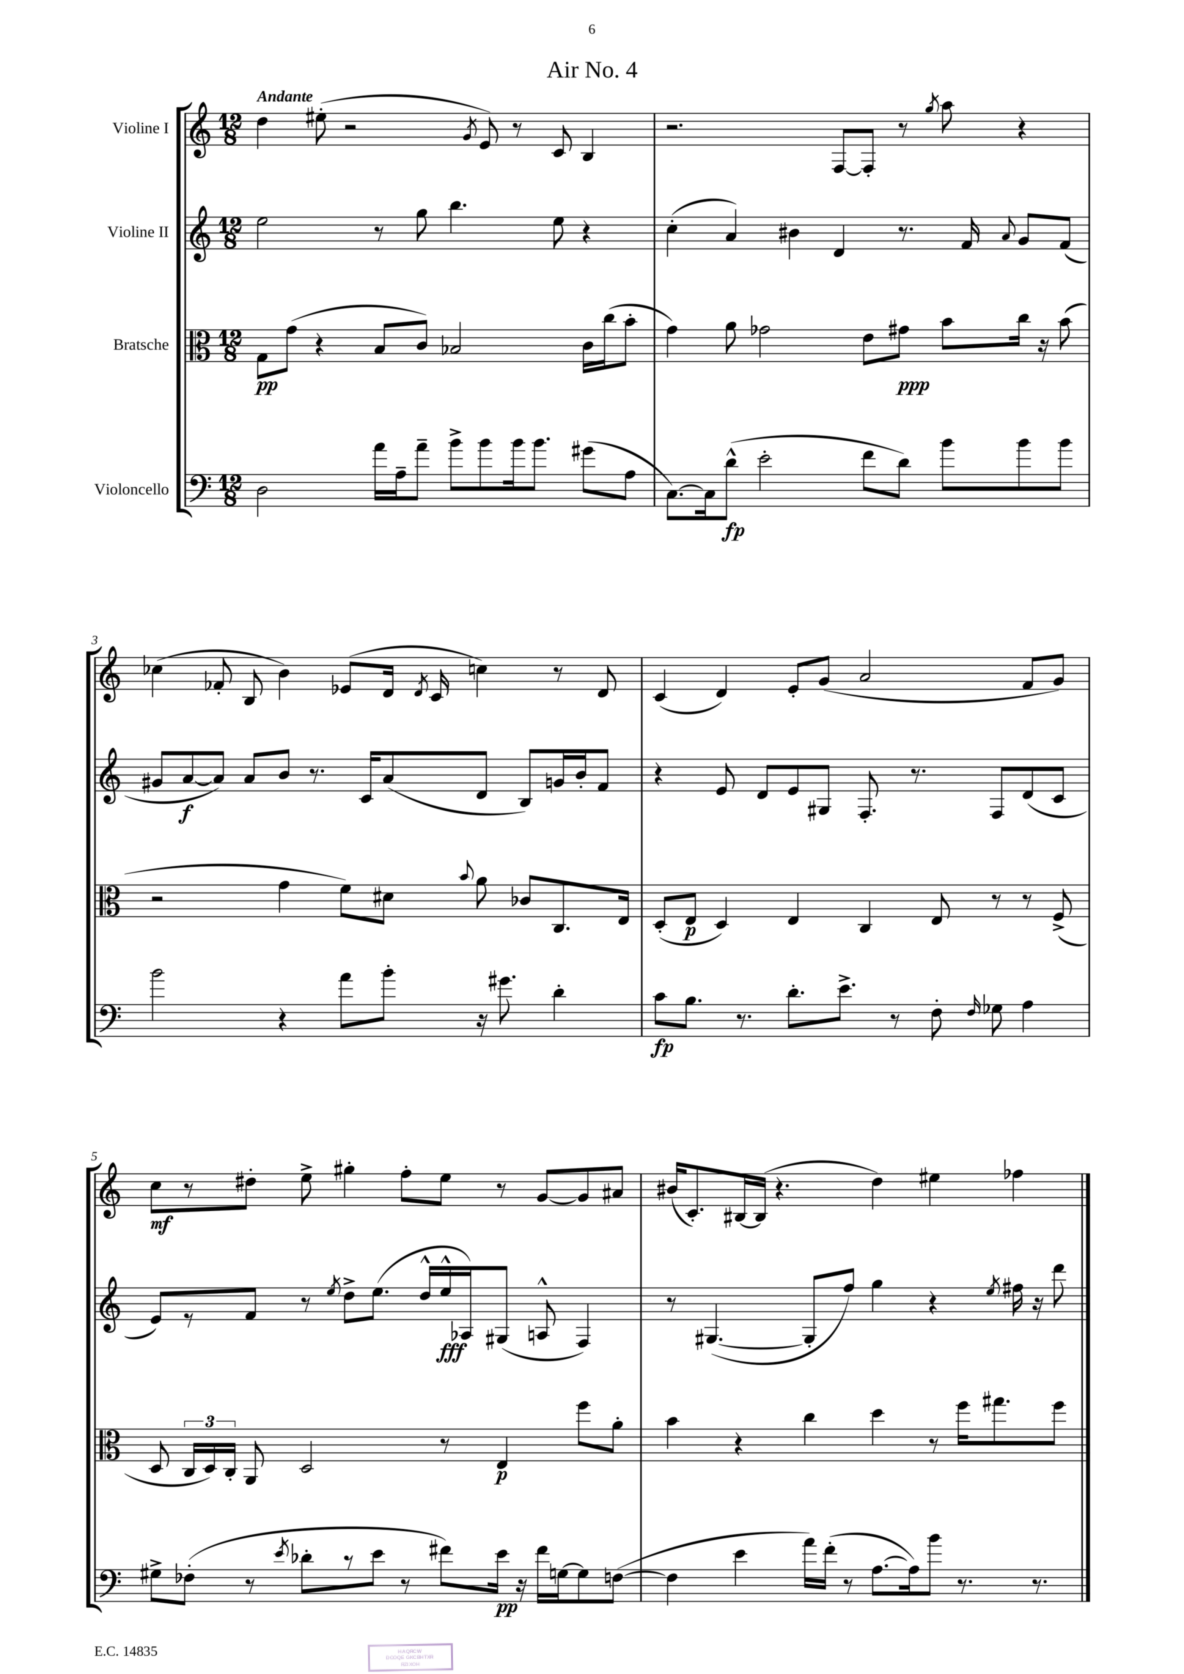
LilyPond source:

\header { title = "Air No. 4" }
<<
\new StaffGroup <<
\new Staff = "s0" \with { instrumentName = "Violine I" } {
    \clef treble \key c \major \numericTimeSignature \time 12/8 \tempo "Andante"
    \autoBeamOff d''4 eis''8-.( r2 \acciaccatura { g'8 } e'8) r8 c'8 b4 |
    r2. f8[~ f8]-. r8 \acciaccatura { g''8 } a''8 r4 |
    ces''4( fes'8-. b8 b'4) ees'8[( d'16] \acciaccatura { d'8 } c'16 c''4) r8 d'8 |
    c'4( d'4) e'8[-. g'8]( a'2 f'8[ g'8]) |
    c''8[\mf r8 dis''8]-. e''8-> gis''4-. f''8[-. e''8] r8 g'8[~ g'8 ais'8] |
    bis'16[( c'8.-.) bis16~ bis16]( r4. d''4) eis''4 fes''4 \bar "|." |
}
\new Staff = "s1" \with { instrumentName = "Violine II" } {
    \clef treble \key c \major \numericTimeSignature \time 12/8
    \autoBeamOff e''2 r8 g''8 b''4. e''8 r4 |
    c''4-.( a'4) bis'4 d'4 r8. f'16 \appoggiatura { a'8 } g'8[ f'8]( |
    gis'8[ a'8~\f a'8]) a'8[ b'8] r8. c'16[ a'8( d'8] b8[) g'16 b'16-. f'8] |
    r4 e'8 d'8[ e'8 gis8] f8.-. r8. f8[ d'8( c'8] |
    e'8[) r8 f'8] r8 \acciaccatura { e''8 } d''8[-> e''8.]( d''16[-^ e''16-^\fff aes16) gis8]( a8-^ f4) |
    r8 gis4.~( gis8[-. f''8]) g''4 r4 \acciaccatura { e''8 } fis''16 r16 d'''8 \bar "|." |
}
\new Staff = "s2" \with { instrumentName = "Bratsche" } {
    \clef alto \key c \major \numericTimeSignature \time 12/8
    \autoBeamOff g8[\pp g'8]( r4 b8[ c'8]) bes2 c'16[ c''16( b'8]-. |
    g'4) a'8 ges'2 e'8[ gis'8]\ppp b'8[ c''16] r16 b'8( |
    r2 g'4 f'8[) dis'8] \appoggiatura { b'8 } a'8 ces'8[ c8. e16] |
    d8[-.( e8]\p d4) e4 c4 e8 r8 r8 f8->( |
    d8 \tuplet 3/2 { c16[ d16) c16]-. } a,8 d2 r8 e4\p f''8[ a'8]-. |
    b'4 r4 c''4 d''4 r8 f''16[ gis''8. f''8] \bar "|." |
}
\new Staff = "s3" \with { instrumentName = "Violoncello" } {
    \clef bass \key c \major \numericTimeSignature \time 12/8
    \autoBeamOff d2 a'16[ a16-- a'8]-- b'8[-> b'8 b'16 b'8.] gis'8[( a8] |
    c8.[~) c16 d'8]-^\fp( e'2-. f'8[ d'8]) b'8[ b'8 b'8] |
    b'2 r4 a'8[ b'8]-. r16 gis'8. d'4-. |
    c'8[\fp b8.] r8. d'8.[-. e'8.]-> r8 f8-. \grace { f16 } ges8 a4 |
    gis8[-> fes8]-.( r8 \acciaccatura { e'8 } des'8[-. r8 e'8] r8 fis'8[) e'16]\pp r16 fis'16[ g16~ g8 f8]~( |
    f4 e'4 a'16[) f'16]-.( r8 a8.[~ a16) b'8] r8. r8. \bar "|." |
}
>>
>>
